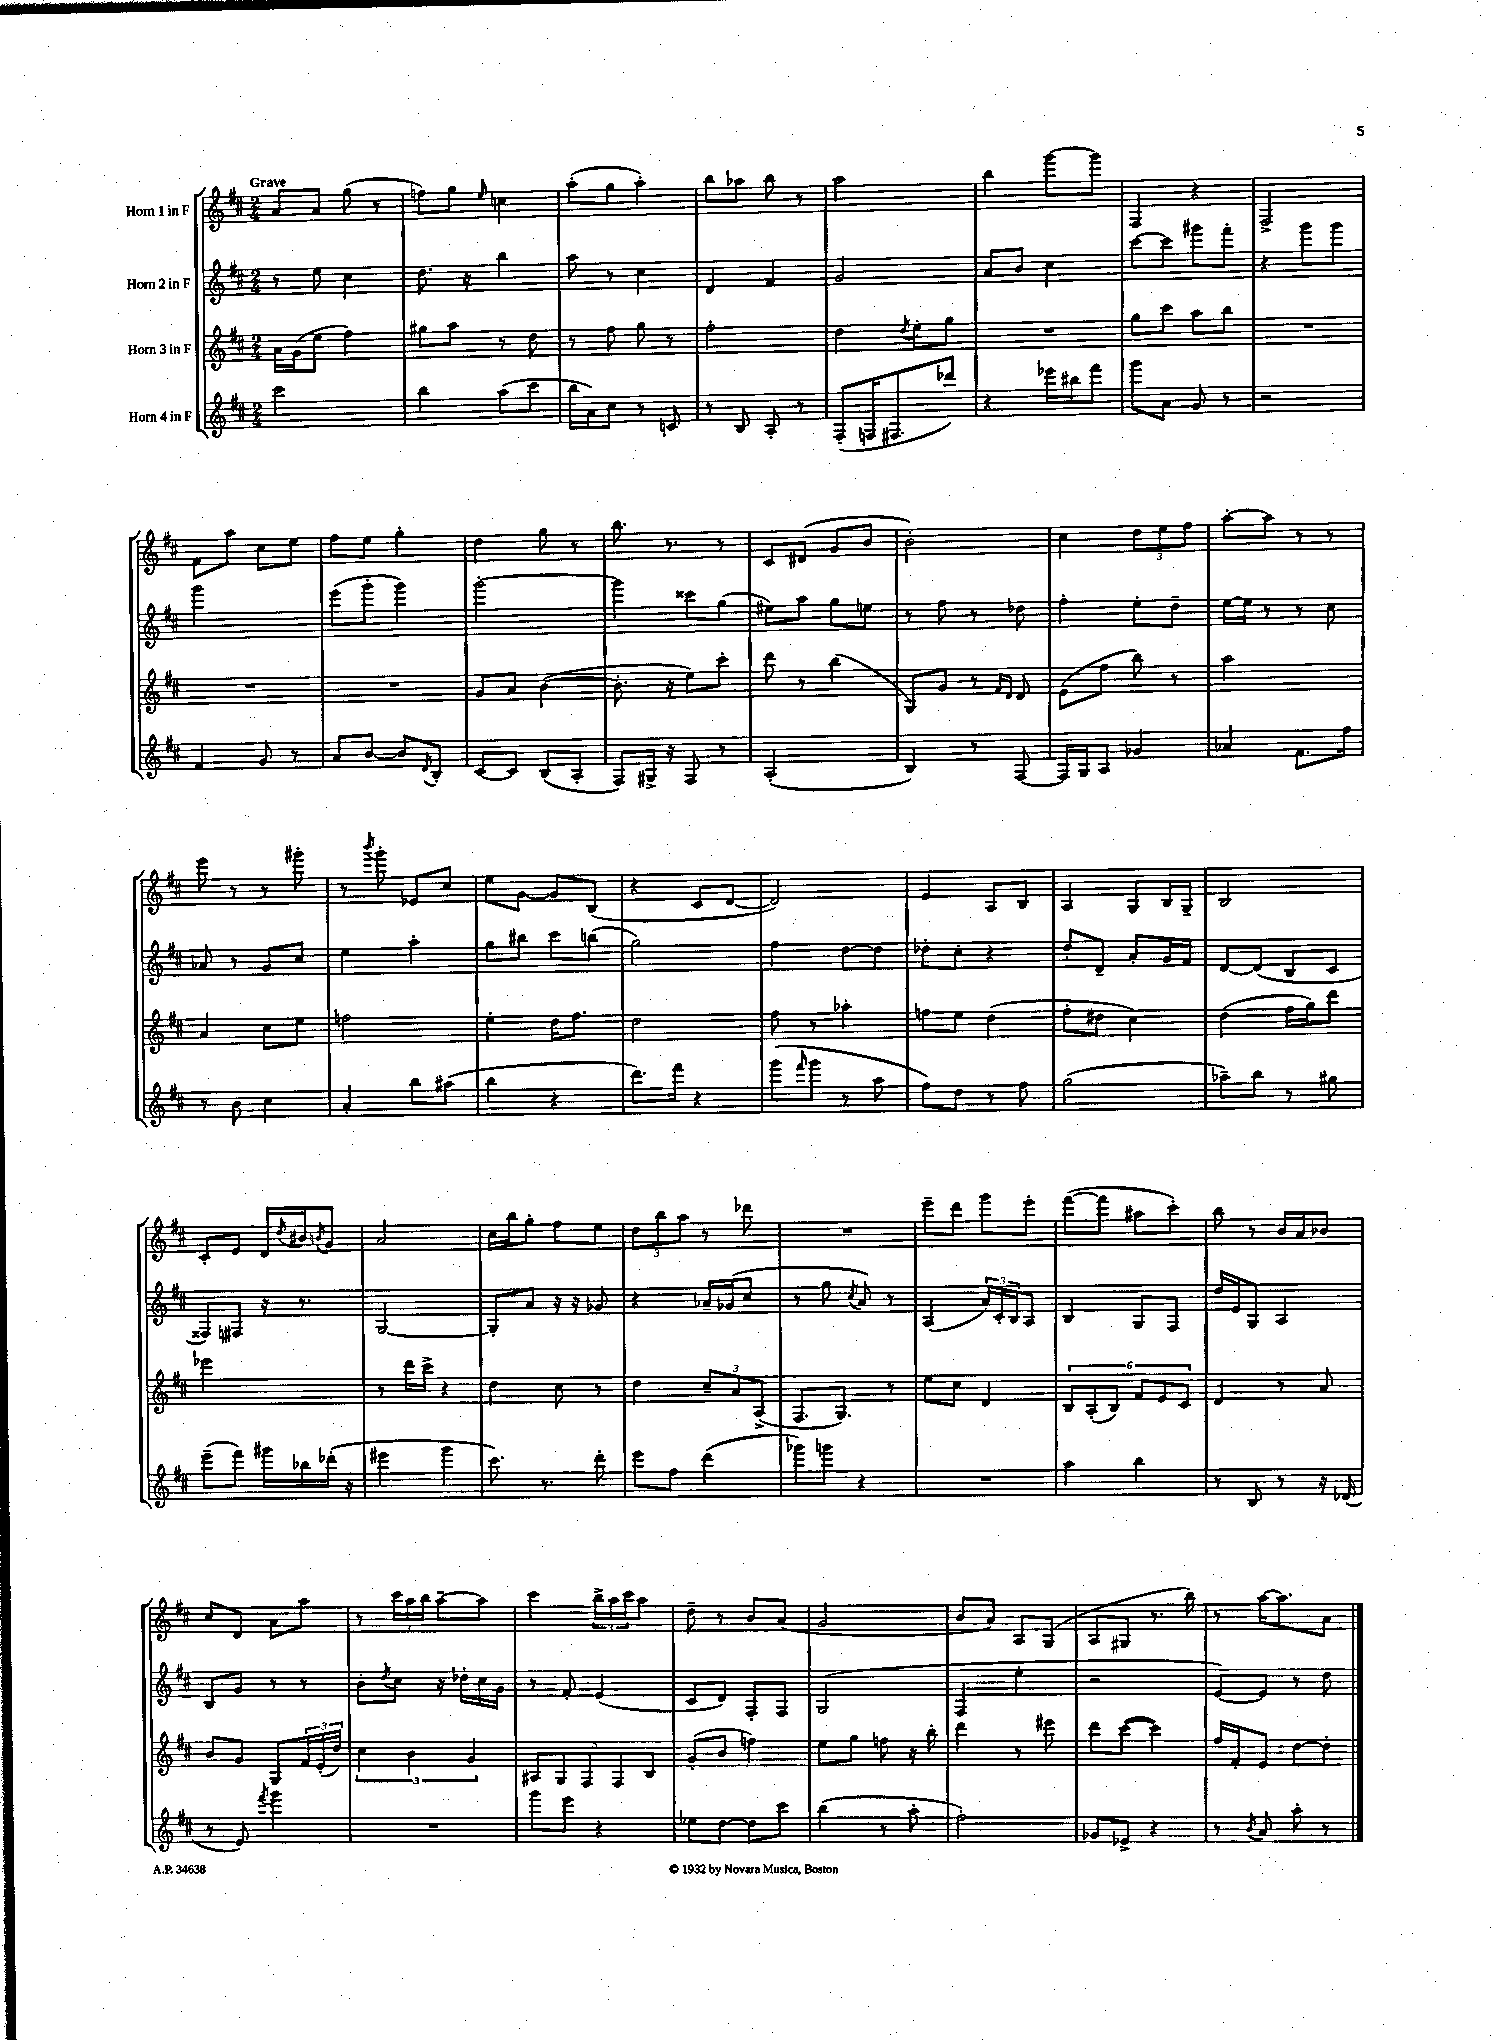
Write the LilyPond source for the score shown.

<<
\new StaffGroup <<
\new Staff = "s0" \with { instrumentName = "Horn 1 in F" } {
    \clef treble \key d \major \numericTimeSignature \time 2/4 \tempo "Grave"
    a'8 a'8 g''8( r8 |
    f''8) g''8 \grace { e''16 } c''4 |
    a''8-.( g''8 a''4-.) |
    b''8 aes''8 b''8 r8 |
    a''2 |
    b''4 g'''8~ g'''8 |
    fis4 r4 |
    fis2-> |
    fis'8 a''8 cis''8 e''8 |
    fis''8 e''8 g''4-. |
    d''4 g''8 r8 |
    b''8. r8. r8 |
    cis'8 dis'8( g'8 b'8 |
    b'2-.) |
    cis''4 \tuplet 3/2 { d''8 e''8 fis''8 } |
    a''8~-. a''8 r8 r8 |
    e'''8 r8 r8 gis'''8-. |
    r8 \acciaccatura { b'''8 } g'''8-. ees'8 cis''8 |
    e''8 g'8~ g'8 b8( |
    r4 cis'8 d'8~ |
    d'2) |
    e'4 a8 b8 |
    a4 g8 b16 g16-- |
    b2 |
    cis'8-. e'8 d'16 \acciaccatura { d''8 } bis'16 \acciaccatura { b'8 } g'8 |
    a'2 |
    cis''16 b''16 g''8-. fis''8 e''8 |
    \tuplet 3/2 { d''8 b''8 a''8 } r8 des'''8 |
    R2 |
    e'''8-- d'''8 g'''8 e'''8-. |
    fis'''8~( fis'''8 ais''8 cis'''8-.) |
    b''8 r8 b'16 a'16 bes'8 |
    cis''8 d'8 a'8 a''8 |
    r8 \tuplet 3/2 { cis'''16 a''16 b''16 } a''8~-- a''8 |
    cis'''4 \tuplet 3/2 { b''16-> a''16 cis'''16 } a''8 |
    d''8-- r8 b'8 a'8( |
    g'2 |
    b'8 a'8) a8 g8( |
    a8 gis8 r8. b''16) |
    r8 a''16~ a''8. a'8 \bar "|." |
}
\new Staff = "s1" \with { instrumentName = "Horn 2 in F" } {
    \clef treble \key d \major \numericTimeSignature \time 2/4
    r8 e''8 cis''4 |
    d''8. r16 b''4 |
    a''8 r8 cis''4 |
    d'4 fis'4 |
    g'2 |
    a'8 b'8 cis''4 |
    cis'''8~ cis'''8 gis'''8 fis'''8-. |
    r4 g'''8 g'''8 |
    g'''2 |
    e'''8( g'''8-. g'''4) |
    g'''2~-. |
    g'''4 cisis'''8 g''8( |
    eis''8) a''8 g''8 e''8 |
    r8 fis''8 r8 des''8 |
    fis''4-. e''8-. d''8-- |
    e''16~ e''16 r8 r8 cis''8 |
    aes'8 r8 g'8 cis''8 |
    e''4 a''4-. |
    g''8 bis''8 cis'''8 b''8( |
    g''2) |
    fis''4 d''8~ d''8 |
    des''8-. cis''8-. r4 |
    d''8-. d'8-- a'8-. g'16 fis'16 |
    d'8~ d'8( b8 cis'8 |
    fisis8) fis8 r16 r8. |
    g2~ |
    g8-. a'8 r16 r16 ges'8 |
    r4 aes'16-- ges'16( cis''8 |
    r8 g''8 \acciaccatura { cis''8 } a'8) r8 |
    a4( \tuplet 3/2 { a'16) cis'16-. b16 } a8 |
    b4 g8 fis8 |
    d''16 e'16 g8 a4 |
    b8 g'8 r8 r8 |
    b'8-. \acciaccatura { d''8 } cis''8 r16 des''16-. cis''16 g'16 |
    r8 fis'8-. e'4( |
    cis'8 d'8) fis8-. fis8 |
    g2( |
    fis4 e''4-. |
    r2 |
    e'8~) e'8 r8 d''8 \bar "|." |
}
\new Staff = "s2" \with { instrumentName = "Horn 3 in F" } {
    \clef treble \key d \major \numericTimeSignature \time 2/4
    a'16 g'16( e''8 fis''4) |
    gis''8 a''8 r8 d''8 |
    r8 fis''8 g''8 r8 |
    fis''2-. |
    d''4 \acciaccatura { d''8 } e''8-. g''8 |
    R2 |
    g''8 cis'''8 a''8 b''8 |
    R2 |
    R2 |
    R2 |
    g'8 a'8 b'4~( |
    b'8.-. r16 e''8) cis'''8-. |
    d'''8 r8 b''4( |
    g8) g'8 r8 \grace { fis'16 d'16 } d'8 |
    e'8( fis''8 b''8) r8 |
    a''2 |
    a'4 cis''8 e''8 |
    f''2 |
    e''4-. d''16 fis''8. |
    d''2 |
    fis''8 r8 aes''4-. |
    f''8 e''8 d''4( |
    fis''8-. dis''8 cis''4) |
    d''4( fis''16 g''16) d'''8 |
    ees'''2 |
    r8 d'''16 cis'''16-> r4 |
    d''4 cis''8 r8 |
    d''4 \tuplet 3/2 { cis''8-- a'8 a8->( } |
    fis8. g8.) r8 |
    e''8 cis''8 d'4 |
    \tuplet 6/4 { b8 a8-.( b8) fis'8 e'8 cis'8 } |
    d'4 r8 a'8 |
    b'8 g'8 g8 \tuplet 3/2 { fis'16 e'16-.( d''16) } |
    \tuplet 3/2 { cis''4 b'4 g'4 } |
    \tuplet 5/4 { ais8 g8 fis8 fis8 b8 } |
    g'8-.( b'8 f''4) |
    e''8 g''8 f''8 r16 b''16-. |
    d'''4 r8 eis'''8 |
    d'''8 cis'''8~( cis'''4) |
    fis''16 fis'16-. e'8 d''8~ d''8-. \bar "|." |
}
\new Staff = "s3" \with { instrumentName = "Horn 4 in F" } {
    \clef treble \key d \major \numericTimeSignature \time 2/4
    cis'''2 |
    b''4 a''8( cis'''8 |
    b''16 a'16) cis''8 r8 c'8 |
    r8 b8 a8-. r8 |
    fis8-.( f16 fis8. des'''8) |
    r4 ees'''16 bis''16 fis'''8 |
    g'''8 a'8 g'8 r8 |
    r2 |
    fis'4 g'8 r8 |
    a'8 b'8~ b'8 \acciaccatura { d'8 } b8-. |
    cis'8~ cis'8 b8( a8-. |
    fis8) gis16-> r16 fis8 r8 |
    a2-.( |
    b4) r8 fis8~ |
    fis16 g16 a8 ges'4 |
    aes'4 fis'8. fis''16 |
    r8 b'8 cis''4 |
    a'4-. b''8 ais''8( |
    b''4 r4 |
    d'''8.) fis'''16 r4 |
    g'''8( \grace { fis'''16 } g'''8 r8 a''8 |
    fis''8) d''8 r8 fis''8 |
    g''2( |
    aes''8--) b''8 r8 gis''8 |
    e'''8--( fis'''8) gis'''16 bes''16 des'''16-.( r16 |
    eis'''4 g'''4 |
    cis'''8.) r8. d'''8-. |
    e'''8 fis''8 d'''4( |
    ges'''8) g'''8 r4 |
    R2 |
    a''4 b''4 |
    r8 b8 r8 r16 des'16( |
    r8 e'8) \acciaccatura { fis'''8 } g'''4 |
    R2 |
    g'''8 e'''8 r4 |
    ees''8 d''8~ d''8 cis'''8 |
    b''4( r8 a''8-. |
    fis''2-.) |
    ges'8 ees'8-> r4 |
    r8 \acciaccatura { b'8 } a'8 a''8-. r8 \bar "|." |
}
>>
>>
\layout { \context { \Score \remove "Bar_number_engraver" } }
